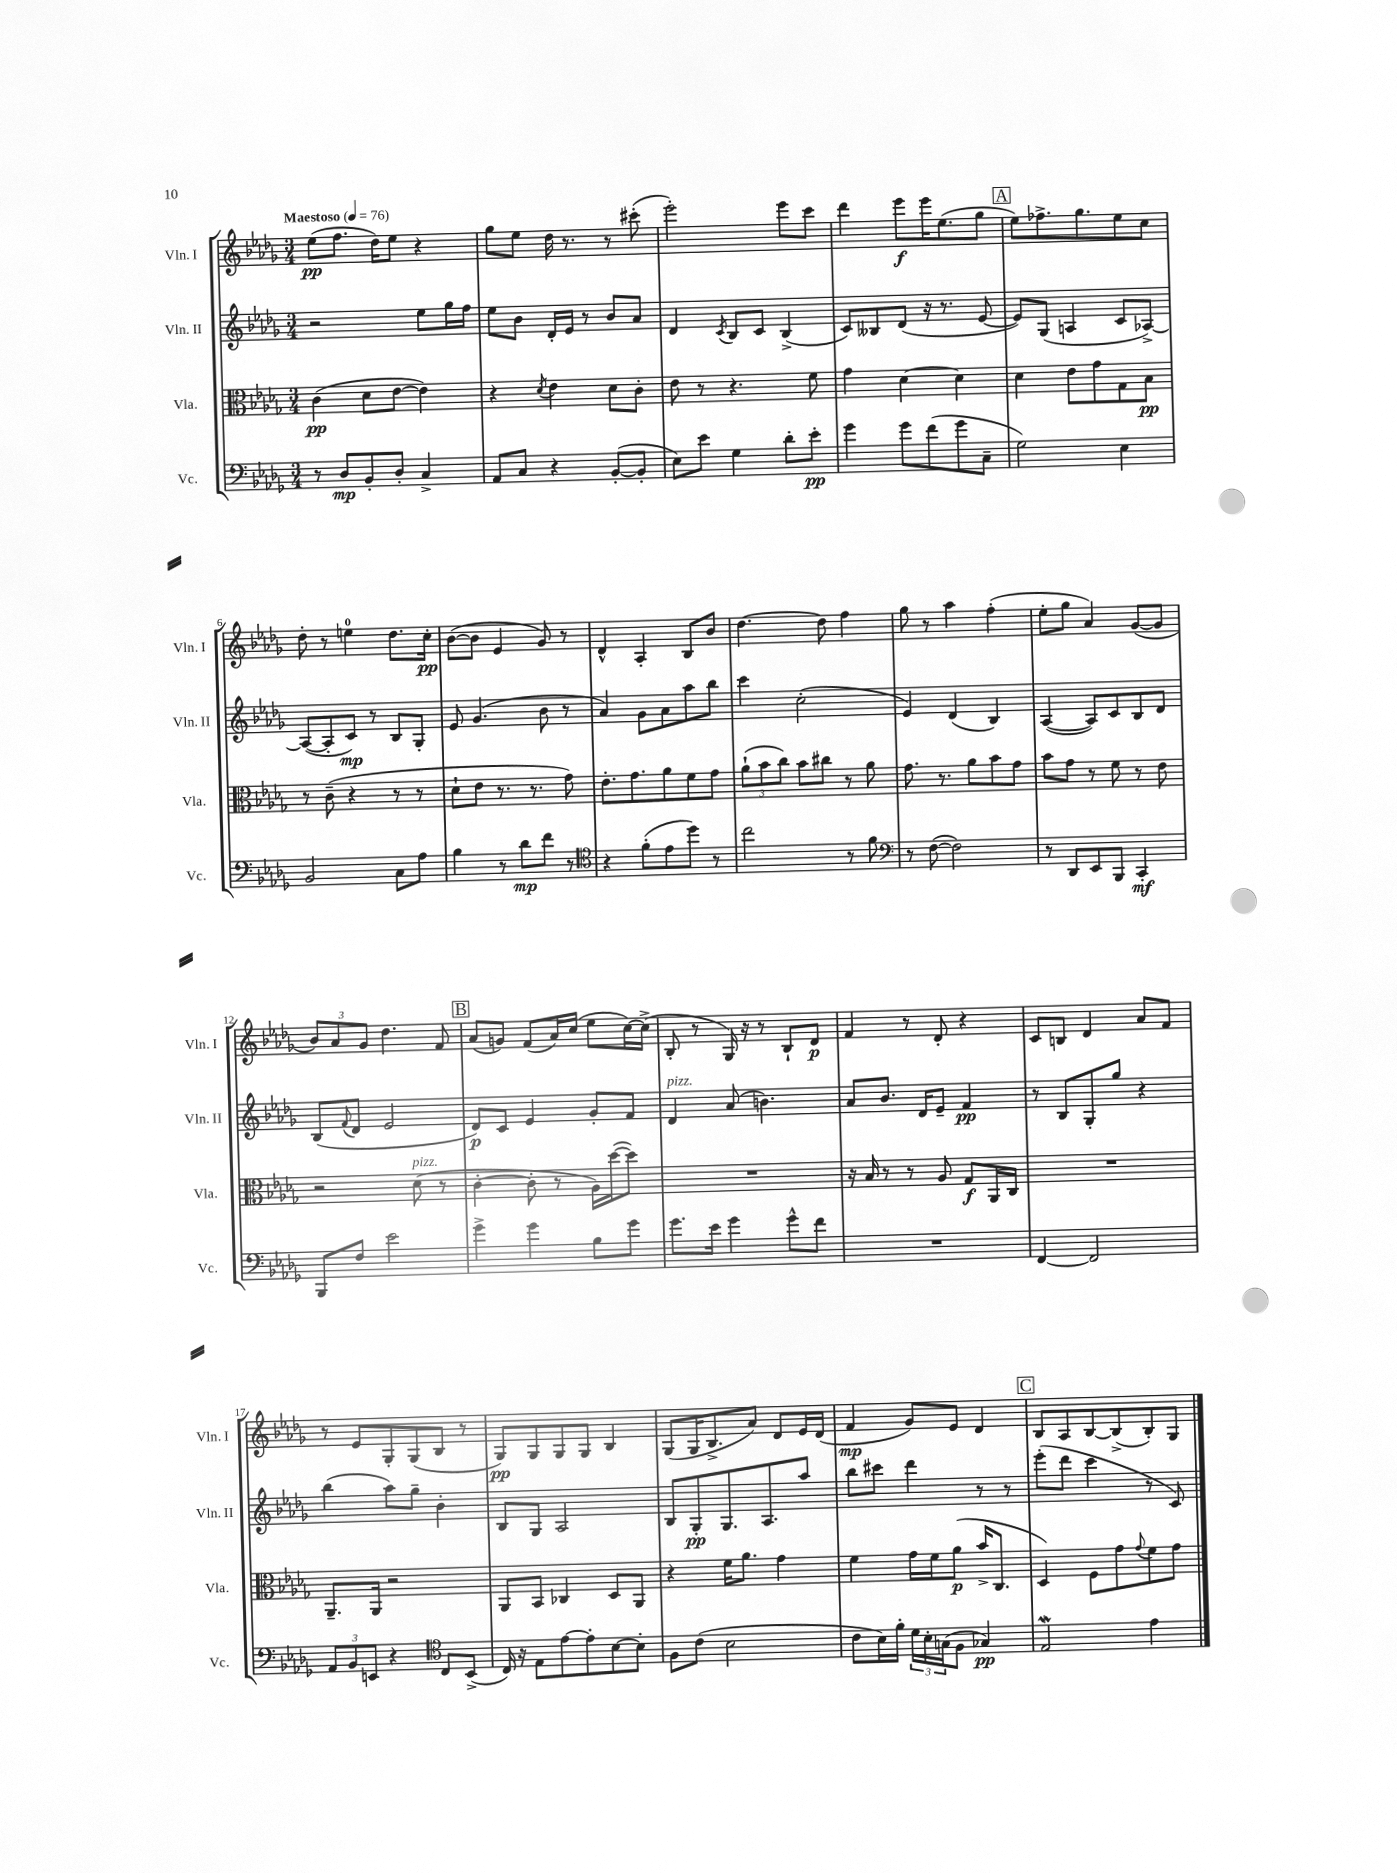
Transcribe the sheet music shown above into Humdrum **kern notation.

**kern	**dynam	**kern	**dynam	**kern	**dynam	**kern	**dynam
*part4	*part4	*part3	*part3	*part2	*part2	*part1	*part1
*staff4	*staff4	*staff3	*staff3	*staff2	*staff2	*staff1	*staff1
*I"Vc.	*	*I"Vla.	*	*I"Vln. II	*	*I"Vln. I	*
*I'Vc.	*	*I'Vla.	*	*I'Vln. II	*	*I'Vln. I	*
*clefF4	*	*clefC3	*	*clefG2	*	*clefG2	*
*k[b-e-a-d-g-]	*	*k[b-e-a-d-g-]	*	*k[b-e-a-d-g-]	*	*k[b-e-a-d-g-]	*
*M3/4	*	*M3/4	*	*M3/4	*	*M3/4	*
*MM76	*	*MM76	*	*MM76	*	*MM76	*
=1	=1	=1	=1	=1	=1	=1	=1
!	!	!	!	!	!	!LO:TX:a:B:t=Maestoso	!
8r	.	(4c\	pp	2r	.	(8ee-\L	pp
8D-/L	mp	.	.	.	.	8.ff\J	.
8BB-'/	.	8d-\L	.	.	.	.	.
.	.	.	.	.	.	16dd-\KL)	.
8D-'/J	.	[8e-\J	.	.	.	8ee-\J	.
4C^/	.	4e-\])	.	8ee-\L	.	4r	.
.	.	.	.	16gg-\L	.	.	.
.	.	.	.	16ff\JJ	.	.	.
=2	=2	=2	=2	=2	=2	=2	=2
8AA-/L	.	4r	.	8ee-\L	.	8gg-\L	.
8C/J	.	.	.	8b-\J	.	8ee-\J	.
.	.	8qd-/	.	.	.	.	.
4r	.	4e-\	.	16d-'/LL	.	16dd-\	.
.	.	.	.	16e-/JJ	.	8.r	.
.	.	.	.	8r	.	.	.
([8BB-'/L	.	8d-\L	.	8b-/L	.	8r	.
8BB-'/J]	.	8c'\J	.	8a-/J	.	(8ccc#X'\	.
=3	=3	=3	=3	=3	=3	=3	=3
8E-\L)	.	8e-\	.	4d-/	.	2eee-'\)	.
8e-\J	.	8r	.	.	.	.	.
.	.	.	.	8qc/	.	.	.
4G-\	.	4.r	.	8B-/L	.	.	.
.	.	.	.	8c/J	.	.	.
8d-'\L	.	.	.	(4B-^/	.	8eee-\L	.
8e-'\J	pp	8f\	.	.	.	8ccc\J	.
=4	=4	=4	=4	=4	=4	=4	=4
4g-\	.	4g-\	.	8c/L)	.	4ddd-\	.
.	.	.	.	8B--X/	.	.	.
8g-\L	.	[4d-\	.	(8d-/J	.	8eee-\L	f
(8f\	.	.	.	16r	.	16eee-\K	.
.	.	.	.	8.r	.	(8.ee-\	.
8g-\	.	4d-\]	.	.	.	.	.
8C~\J	.	.	.	[8e-/	.	8gg-\J	.
!!LO:REH:place=s1:t=A
=5	=5	=5	=5	=5	=5	=5	=5
2G-\)	.	4d-\	.	8e-/L])	.	8ee-\L)	.
.	.	.	.	(8G-/J	.	8.ff-X^\	.
.	.	8e-\L	.	4An/	.	.	.
.	.	.	.	.	.	8.gg-\	.
.	.	8g-\	.	.	.	.	.
4E-\	.	8G-\	.	8c/L	.	8ee-\	.
.	.	8B-\J	pp	[8A-X^/J)	.	8cc\J	.
!!LO:LB:g=z
=6	=6	=6	=6	=6	=6	=6	=6
2BB-/	.	8r	.	(8A-/L_	.	8dd-'\	.
.	.	(8c~\	.	8A-'/]	.	8r	.
.	.	4r	.	8c/J)	mp	4een\	.
.	.	.	.	8r	.	.	.
8C\L	.	8r	.	8B-/L	.	8.dd-\L	.
8A-\J	.	8r	.	8G-'/J	.	.	.
.	.	.	.	.	.	16cc'\Jk	pp
=7	=7	=7	=7	=7	=7	=7	=7
4B-\	.	8d-`\L	.	8e-/	.	([8b-\L	.
.	.	8e-\J	.	(4.g-/	.	8b-\J]	.
8r	.	8.r	.	.	.	4e-/	.
8d-\L	mp	.	.	.	.	.	.
.	.	8.r	.	.	.	.	.
8f\J	.	.	.	8b-\	.	8g-/)	.
8r	.	8g-\)	.	8r	.	8r	.
=8	=8	=8	=8	=8	=8	=8	=8
*clefC4	*	*	*	*	*	*	*
4r	.	8.e-'\L	.	4a-/)	.	4d-^^/	.
.	.	8.g-\	.	.	.	.	.
(8f'\L	.	.	.	8g-\L	.	4A-'/	.
8e-\	.	8a-\	.	8a-\	.	.	.
8dd-\J)	.	8f\	.	8aa-\	.	8B-/L	.
8r	.	8g-\J	.	8bb-\J	.	8b-/J	.
=9	=9	=9	=9	=9	=9	=9	=9
2cc\	.	(12a-`\L	.	4ccc\	.	[4.dd-\	.
.	.	12b-\	.	.	.	.	.
.	.	12cc\J)	.	.	.	.	.
.	.	8b-\L	.	(2cc'\	.	.	.
.	.	8cc#X\J	.	.	.	8dd-\]	.
8r	.	8r	.	.	.	4ff\	.
8f\	.	8a-\	.	.	.	.	.
=10	=10	=10	=10	=10	=10	=10	=10
*clefF4	*	*	*	*	*	*	*
8r	.	8.g-\	.	4e-/)	.	8gg-\	.
([8F\	.	.	.	.	.	8r	.
.	.	8.r	.	.	.	.	.
2F\])	.	.	.	(4d-/	.	4aa-\	.
.	.	8a-\L	.	.	.	.	.
.	.	8b-\	.	4B-/)	.	(4ff'\	.
.	.	8g-\J	.	.	.	.	.
=11	=11	=11	=11	=11	=11	=11	=11
8r	.	8b-\L	.	([4A-/	.	8ee-'\L	.
8DD-/L	.	8g-\J	.	.	.	8gg-\J	.
8EE-/	.	8r	.	8A-/L])	.	4a-/)	.
8BBB-/J	.	8f\	.	8c/	.	.	.
4CC'/	mf	8r	.	8B-/	.	([8g-/L	.
.	.	8e-\	.	8d-/J	.	8g-/J]	.
!!LO:LB:g=z
=12	=12	=12	=12	=12	=12	=12	=12
8BBB-/L	.	2r	.	(8B-/L	.	12b-/L)	.
.	.	.	.	.	.	12a-/	.
.	.	.	.	8qqf/	.	.	.
8F/J	.	.	.	8d-/J	.	.	.
.	.	.	.	.	.	12g-/J	.
2e-\	.	.	.	2e-/	.	4.dd-\	.
!	!	!LO:TX:a:i:t=pizz.	!	!	!	!	!
.	.	(8d-\	.	.	.	.	.
.	.	8r	.	.	.	8f/	.
!!LO:REH:place=s1:t=B
=13	=13	=13	=13	=13	=13	=13	=13
4g-^\	.	[4c'\	.	8d-/L)	p	(8a-/L	.
.	.	.	.	8c/J	.	8gn/J)	.
4g-\	.	8c'\]	.	4e-/	.	(8f/L	.
.	.	8r	.	.	.	16a-/L)	.
.	.	.	.	.	.	(16cc/JJ	.
8B-\L	.	16A-\LL)	.	8g-'/L	.	8ee-\L	.
.	.	([16dd-\J	.	.	.	.	.
8g-\J	.	8dd-\J])	.	8f/J	.	[16cc\L)	.
.	.	.	.	.	.	(16cc^\JJ]	.
=14	=14	=14	=14	=14	=14	=14	=14
!	!	!	!	!LO:TX:a:i:t=pizz.	!	!	!
8.g-\L	.	2.r	.	4d-/	.	8B-'/	.
.	.	.	.	.	.	8r	.
16e-\Jk	.	.	.	.	.	.	.
4g-\	.	.	.	(8a-/	.	16G-/)	.
.	.	.	.	.	.	16r	.
.	.	.	.	4.bn\)	.	8r	.
8g-^^\L	.	.	.	.	.	8B-`/L	.
8f\J	.	.	.	.	.	8d-/J	p
=15	=15	=15	=15	=15	=15	=15	=15
2.r	.	16r	.	8a-/L	.	4f/	.
.	.	16B-/	.	.	.	.	.
.	.	8r	.	8.b-/J	.	.	.
.	.	8r	.	.	.	8r	.
.	.	.	.	16d-/KL	.	.	.
.	.	8A-/	.	8e-~/J	.	8d-'/	.
.	.	8G-/L	f	4f/	pp	4r	.
.	.	16AA-/L	.	.	.	.	.
.	.	16C/JJ	.	.	.	.	.
=16	=16	=16	=16	=16	=16	=16	=16
[4FF/	.	2.r	.	8r	.	8c/L	.
.	.	.	.	8B-/L	.	8Bn/J	.
2FF/]	.	.	.	8G-'/	.	4d-/	.
.	.	.	.	8gg-/J	.	.	.
.	.	.	.	4r	.	8a-/L	.
.	.	.	.	.	.	8f/J	.
!!LO:LB:g=z
=17	=17	=17	=17	=17	=17	=17	=17
12AA-/L	.	8.AA-~/L	.	(4bb-\	.	8r	.
12BB-/	.	.	.	.	.	.	.
.	.	.	.	.	.	8e-/L	.
12EEn/J	.	.	.	.	.	.	.
.	.	16AA-/Jk	.	.	.	.	.
4r	.	2r	.	8aa-\L)	.	8G-'/	.
.	.	.	.	8gg-~\J	.	(8G-/	.
*clefC4	*	*	*	*	*	*	*
8C/L	.	.	.	4b-'\	.	8B-/J	.
(8BB-^/J	.	.	.	.	.	8r	.
=18	=18	=18	=18	=18	=18	=18	=18
16C/)	.	8AA-/L	.	8B-/L	.	8G-/L)	pp
16r	.	.	.	.	.	.	.
8E-\L	.	8BB-/J	.	8G-/J	.	8G-/	.
[8e-\	.	4C-X/	.	2A-/	.	8G-/	.
8e-'\]	.	.	.	.	.	8G-/J	.
[8B-\	.	8D-/L	.	.	.	4B-/	.
8B-'\J]	.	8AA-/J	.	.	.	.	.
=19	=19	=19	=19	=19	=19	=19	=19
8F\L	.	4r	.	8B-/L	.	(8G-/L	.
(8c\J	.	.	.	8G-'/	pp	16G-/K	.
.	.	.	.	.	.	8.B-^/	.
2B-\	.	16f\KL	.	8.G-/	.	.	.
.	.	8.a-\J	.	.	.	.	.
.	.	.	.	.	.	8a-/J)	.
.	.	.	.	8.A-/	.	.	.
.	.	4g-\	.	.	.	8d-/L	.
.	.	.	.	8aa-/J	.	16e-/L	.
.	.	.	.	.	.	(16d-/JJ	.
=20	=20	=20	=20	=20	=20	=20	=20
8c\L	.	4f\	.	8bb-\L	.	4f/	mp
16B-\L)	.	.	.	8ccc#X\J	.	.	.
16f'\JJ	.	.	.	.	.	.	.
24d-\LL	.	16g-\LL	.	4ddd-\	.	8g-/L)	.
24B-'\	.	.	.	.	.	.	.
.	.	16f\J	.	.	.	.	.
(24Gn\J	.	.	.	.	.	.	.
8F\J	.	(8a-\J	p	.	.	8e-/J	.
4G-X/)	pp	16b-^/KL	.	8r	.	4d-/	.
.	.	8.C/J	.	.	.	.	.
.	.	.	.	8r	.	.	.
!!LO:REH:place=s1:t=C
=21	=21	=21	=21	=21	=21	=21	=21
2E-W/	.	4D-/)	.	(8eee-'\L	.	8B-/L	.
.	.	.	.	8ddd-\J	.	8A-/	.
.	.	8F\L	.	4ccc\	.	[8B-/	.
.	.	8g-\	.	.	.	(8B-^/]	.
.	.	8qqg-/	.	.	.	.	.
4e-\	.	8f\	.	8r	.	8B-'/)	.
.	.	8g-\J	.	8c/)	.	8G-/J	.
==	==	==	==	==	==	==	==
*-	*-	*-	*-	*-	*-	*-	*-
